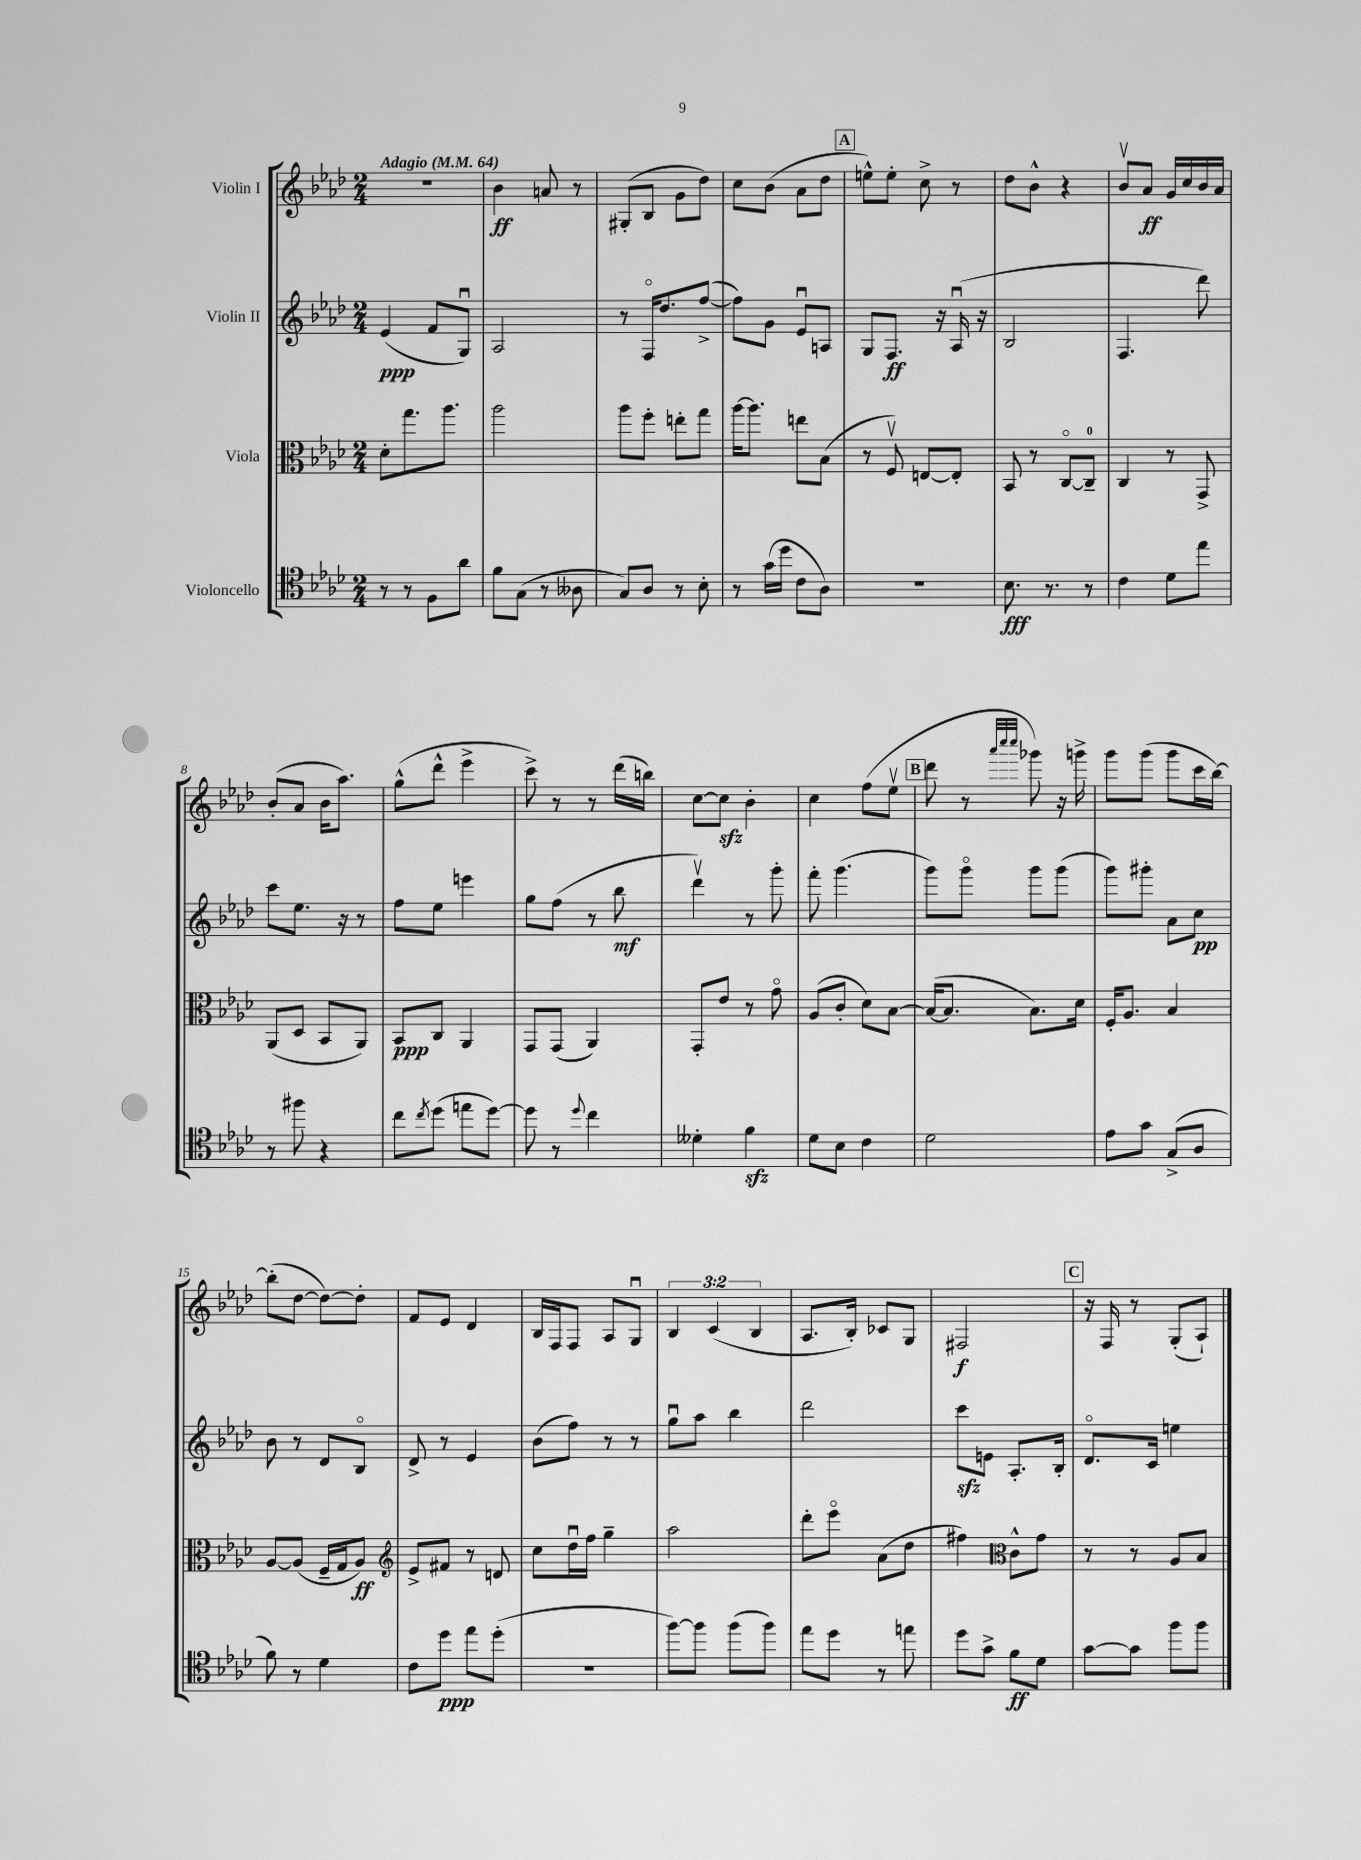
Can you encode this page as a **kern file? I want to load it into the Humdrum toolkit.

**kern	**kern	**kern	**kern
*staff4	*staff3	*staff2	*staff1
*clefC4	*clefC3	*clefG2	*clefG2
*k[b-e-a-d-]	*k[b-e-a-d-]	*k[b-e-a-d-]	*k[b-e-a-d-]
*M2/4	*M2/4	*M2/4	*M2/4
*MM64	*MM64	*MM64	*MM64
8r	8d-'	(4e-	2r
8r	8.gg	.	.
8F	.	8f	.
.	8.aa-	.	.
8a-	.	8Gu)	.
=	=	=	=
8f	2aa-	2A-	4b-
(8G	.	.	.
8r	.	.	8a
8A--	.	.	8r
=	=	=	=
8G)	8aa-	8r	(8G#'
8A-	8ff'	16Fo	8B-
.	.	8.dd-	.
8r	8ee'	.	8g
8B-'	8gg	([8ff^	8dd-)
=	=	=	=
8r	[16aa-	8ff])	8cc
.	8.aa-]	.	.
(16g	.	8g	(8b-
16dd-	.	.	.
8c	8ee	8e-u	8a-
8A-)	(8B-	8A	8dd-
=	=	=	=
2r	8r	8G	8ee^^)
.	8Fv)	8.F	8ee'
.	[8E	.	8cc^
.	.	16r	.
.	8E']	(16A-u	8r
.	.	16r	.
=	=	=	=
8.B-	8BB-	2B-	8dd-
.	8r	.	8b-^^
8.r	.	.	.
.	[8Co	.	4r
8r	8C~]	.	.
=	=	=	=
4c	4C	4.F	8b-v
.	.	.	8a-
8d-	8r	.	16g
.	.	.	16cc
8ee-	8GG^	8ddd-)	16b-
.	.	.	16a-
=	=	=	=
8r	(8AA-	8ccc	(8b-'
8ff#	8D-	8.ee-	8a-
4r	8BB-	.	16b-
.	.	16r	8.aa-)
.	8AA-)	8r	.
=	=	=	=
8cc	8BB-	8ff	(8gg^^
8qcc	.	.	.
(8dd-	8C	8ee-	8ddd-^^
8ee	4AA-	4eee	4eee-^
[8dd-)	.	.	.
=	=	=	=
8dd-]	8GG	8gg	8ccc^)
8r	(8GG	(8ff	8r
8qqdd-	.	.	.
4cc	4AA-)	8r	8r
.	.	8bb-	(16ddd-
.	.	.	16bb)
=	=	=	=
4d--'	8GG'	4ddd-v)	[8cc
.	8e-	.	8cc]
4f	8r	8r	4b-'
.	8go	8ggg'	.
=	=	=	=
8d-	(8A-	8fff'	4cc
8B-	8c'	(4.ggg	.
4c	8d-)	.	(8ff
.	[8B-	.	8ee-v
=	=	=	=
2d-	(16B-_	8ggg)	8ddd-
.	8.B-]	.	.
.	.	8gggo	8r
.	.	.	32qqaaa-
.	.	.	32qqcccc
.	.	.	32qqcccc
.	8.B-)	8ggg	8ggg-)
.	.	(8ggg	16r
.	16d-	.	16ggg^
=	=	=	=
8e-	16F'	8ggg)	8ggg
.	8.A-	.	.
8g	.	8ggg#'	(8ggg
(8G^	4B-	8a-	8ggg
8A-	.	8cc	16ccc
.	.	.	[16bb-)
=	=	=	=
8f)	[8A-	8b-	(8bb-']
8r	(8A-]	8r	[8dd-
4d-	16F~	8d-	8dd-_)
.	16G	.	.
.	8A-)	8B-o	8dd-']
=	=	=	=
*	*clefG2	*	*
8c	8e-^	8d-^	8f
8dd-	8f#	8r	8e-
8ee-	8r	4e-	4d-
(8dd-'	8d	.	.
=	=	=	=
2r	8cc	(8b-	16B-
.	.	.	16F
.	16dd-u	8ff)	8F
.	16ff	.	.
.	4gg~	8r	8A-
.	.	8r	8Gu
=	=	=	=
[8ff)	2aa-	8ggu	6B-
8ff]	.	8aa-	.
.	.	.	(6c
(8ff	.	4bb-	.
.	.	.	6B-
8ff)	.	.	.
=	=	=	=
8ee-	8ddd-'	2ddd-	8.A-
8dd-	8eee-o	.	.
.	.	.	16B-')
8r	(8a-	.	8c-
8ee	8dd-	.	8G
=	=	=	=
8dd-	4ff#)	8ccc	2F#
8g^	.	8e	.
*	*clefC3	*	*
8f	8c^^	8.A-'	.
8d-	8g	.	.
.	.	16B-'	.
=	=	=	=
[8g	8r	8.d-o	16r
.	.	.	16F
8g]	8r	.	8r
.	.	16c	.
8ff	8A-	4ee	(8G'
8ff	8B-	.	8A-`)
==	==	==	==
*-	*-	*-	*-
